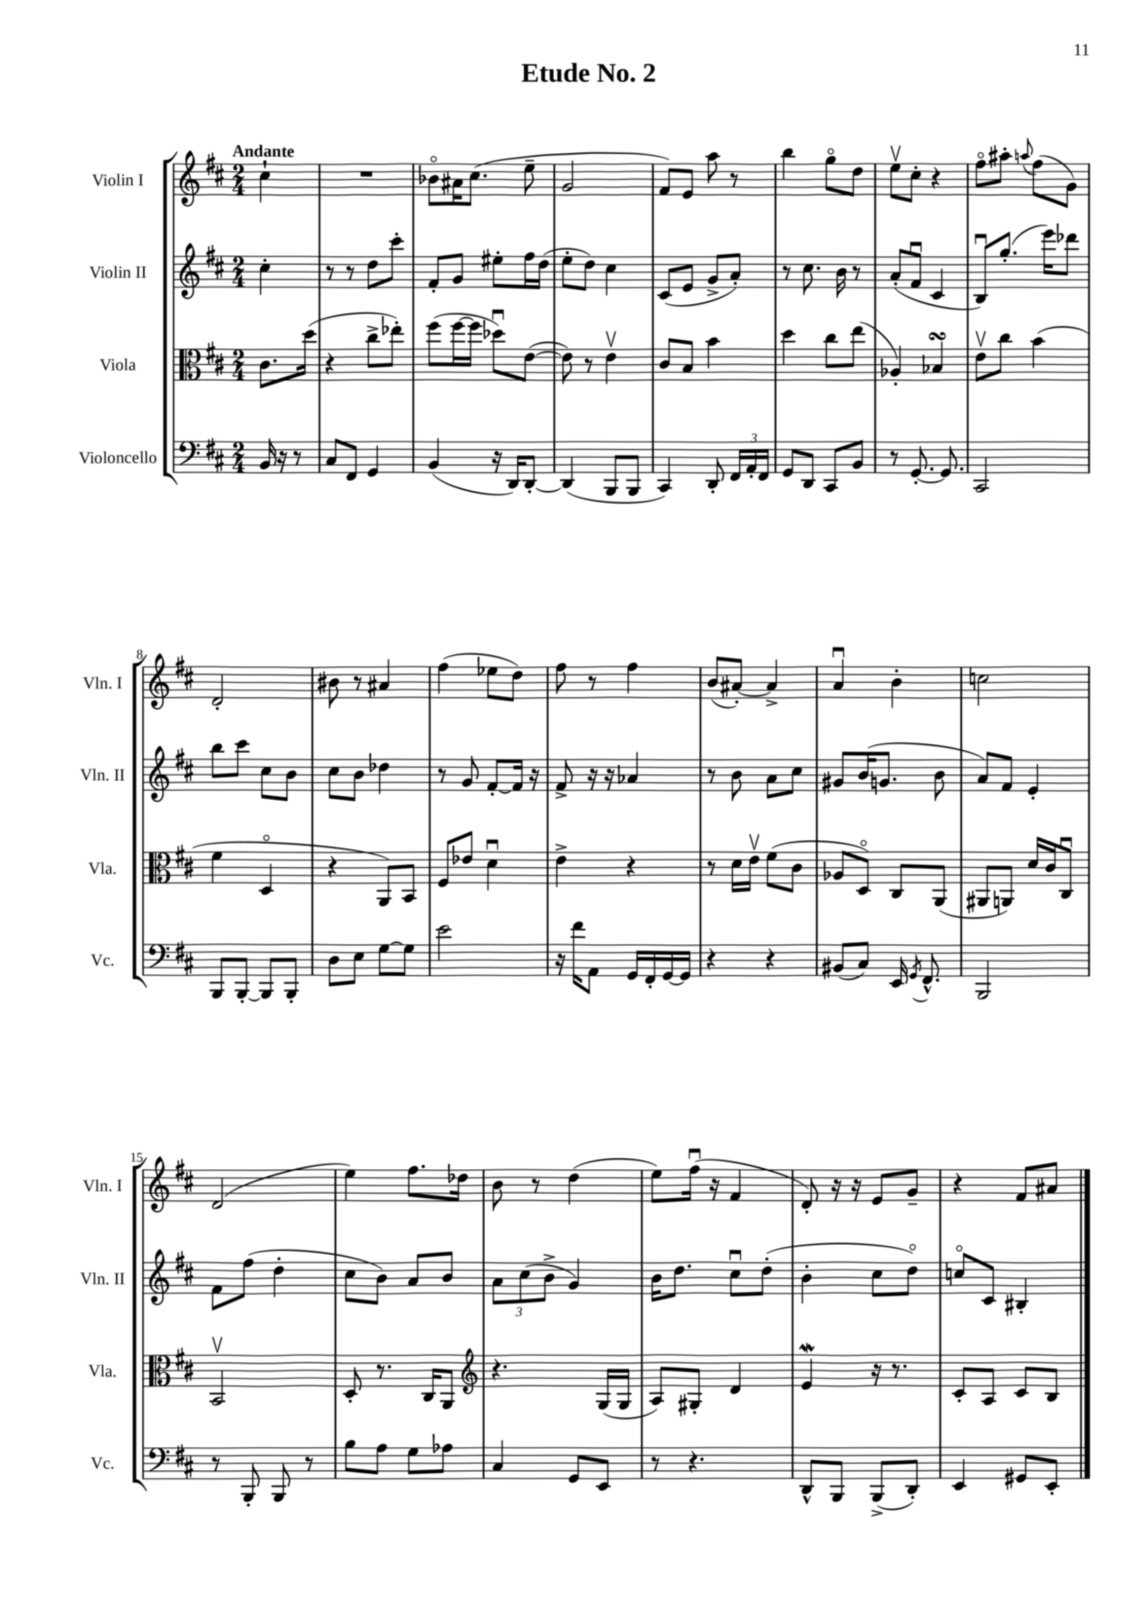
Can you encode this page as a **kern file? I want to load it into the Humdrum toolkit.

**kern	**kern	**kern	**kern
*staff4	*staff3	*staff2	*staff1
*clefF4	*clefC3	*clefG2	*clefG2
*k[f#c#]	*k[f#c#]	*k[f#c#]	*k[f#c#]
*M2/4	*M2/4	*M2/4	*M2/4
16BB/	8.c#\L	4cc#'\	4cc#`\
16r	.	.	.
8r	.	.	.
.	(16dd\Jk	.	.
=	=	=	=
8C#/L	4r	8r	2r
8FF#/J	.	8r	.
4GG/	8cc#^\L	8dd\L	.
.	8ee-'\J)	8ccc#'\J	.
=	=	=	=
(4BB/	(8ff#\L	8f#'/L	8b-o\L
.	[16ff#\L	8g/J	16a#\K
.	16ff#\]JJ	.	(8.cc#\J
16r	8dd-u\L)	8ee#'\L	.
16DD/LK)	.	.	.
[8DD'/J	([8e\J	16ff#\L	8ee~\
.	.	(16dd\JJ	.
=	=	=	=
(4DD/]	8e\])	8ee'\L	2g/
.	8r	8dd\J)	.
8BBB/L	4ev\	4cc#\	.
8BBB/J	.	.	.
=	=	=	=
4CC#/)	8c#/L	(8c#/L	8f#/L)
.	8B/J	8e/J	8e/J
8DD'/	4b\	8g^/L	8aa\
24FF#/LL	.	8a'/J)	8r
24AA'/	.	.	.
24FF#/JJ	.	.	.
=	=	=	=
8GG/L	4dd\	8r	4bb\
8DD/J	.	8.cc#\	.
8CC#/L	8cc#\L	.	8ggo\L
.	.	16b\	.
8BB/J	(8ee\J	8r	8dd\J
=	=	=	=
8r	4A-'/)	(8a'/L	8eev\L
[8.GG'/	.	8f#u/J	8cc#'\J
.	4B-/	4c#/	4r
8.GG/]	.	.	.
=	=	=	=
2CC#/	8ev\L	8Bu/L)	8ff#o\L
.	8cc#\J	(8.gg'/J	8aa#'\J
.	.	.	8qqaa/
.	(4b\	.	(8ff#\L
.	.	16eee\LK)	.
.	.	8ddd-\J	8g\J)
=	=	=	=
8BBB/L	4f#\	8bb\L	2d'/
[8BBB'/J	.	8ccc#\J	.
8BBB/]L	4Do/	8cc#\L	.
8BBB'/J	.	8b\J	.
=	=	=	=
8D\L	4r	8cc#\L	8b#\
8E\J	.	8b\J	8r
[8G\L	8AA/L)	4dd-\	4a#/
8G\]J	8BB/J	.	.
=	=	=	=
2e\	8F#/L	8r	(4ff#\
.	8e-/J	8g/	.
.	4du\	[8f#'/L	8ee-\L
.	.	16f#/]Jk	8dd\J)
.	.	16r	.
=	=	=	=
16r	4e^\	8f#^/	8ff#\
16f#\LK	.	.	.
8AA\J	.	16r	8r
.	.	16r	.
16GG/LL	4r	4a-/	4ff#\
16FF#'/	.	.	.
[16GG/	.	.	.
16GG/]JJ	.	.	.
=	=	=	=
4r	8r	8r	(8b/L
.	16d\LL	8b\	[8a#'/J)
.	16ev\JJ	.	.
4r	(8f#\L	8a\L	4a#^/]
.	8c#\J	8cc#\J	.
=	=	=	=
(8BB#/L	8A-/L	8g#/L	4au/
8C#/J)	8Do/J)	(16b/K	.
.	.	8.g/J	.
16EE/	8C#/L	.	4b'\
8qGG/	.	.	.
8.FF#^^/	.	.	.
.	(8AA/J	8b\	.
=	=	=	=
2BBB/	8AA#/L	8a/L)	2cc\
.	8AA/J)	8f#/J	.
.	16d/LL	4e'/	.
.	16c#/J	.	.
.	8C#u/J	.	.
=	=	=	=
8r	2BBv/	8f#\L	(2d/
8BBB'/	.	(8ff#\J	.
8BBB/	.	4dd'\	.
8r	.	.	.
=	=	=	=
8B\L	8D'/	8cc#\L	4ee\)
8A\J	8.r	8b\J)	.
8G\L	.	8a/L	8.ff#\L
.	16C#/LK	.	.
8A-\J	8AA/J	8b/J	.
.	.	.	16dd-\Jk
=	=	=	=
*	*clefG2	*	*
4C#/	4.r	12a\L	8b\
.	.	(12cc#\	.
.	.	.	8r
.	.	12b^\J	.
8GG/L	.	4g/)	(4dd\
8EE/J	(16G/LL	.	.
.	16G/JJ	.	.
=	=	=	=
8r	8A/L)	16b\LK	8ee\L)
.	.	8.dd\J	.
4.r	8G#'/J	.	(16ff#u\Jk
.	.	.	16r
.	4d/	8cc#u\L	4f#/
.	.	(8dd'\J	.
=	=	=	=
8DD^^/L	4e/	4b'\	8d'/)
8BBB/J	.	.	16r
.	.	.	16r
(8BBB^/L	16r	8cc#\L	8e/L
.	8.r	.	.
8DD'/J)	.	8ddo\J)	8g~/J
=	=	=	=
4EE/	8c#'/L	8cco/L	4r
.	8A/J	8c#/J	.
8GG#/L	8c#/L	4B#'/	8f#/L
8EE'/J	8B/J	.	8a#/J
==	==	==	==
*-	*-	*-	*-
